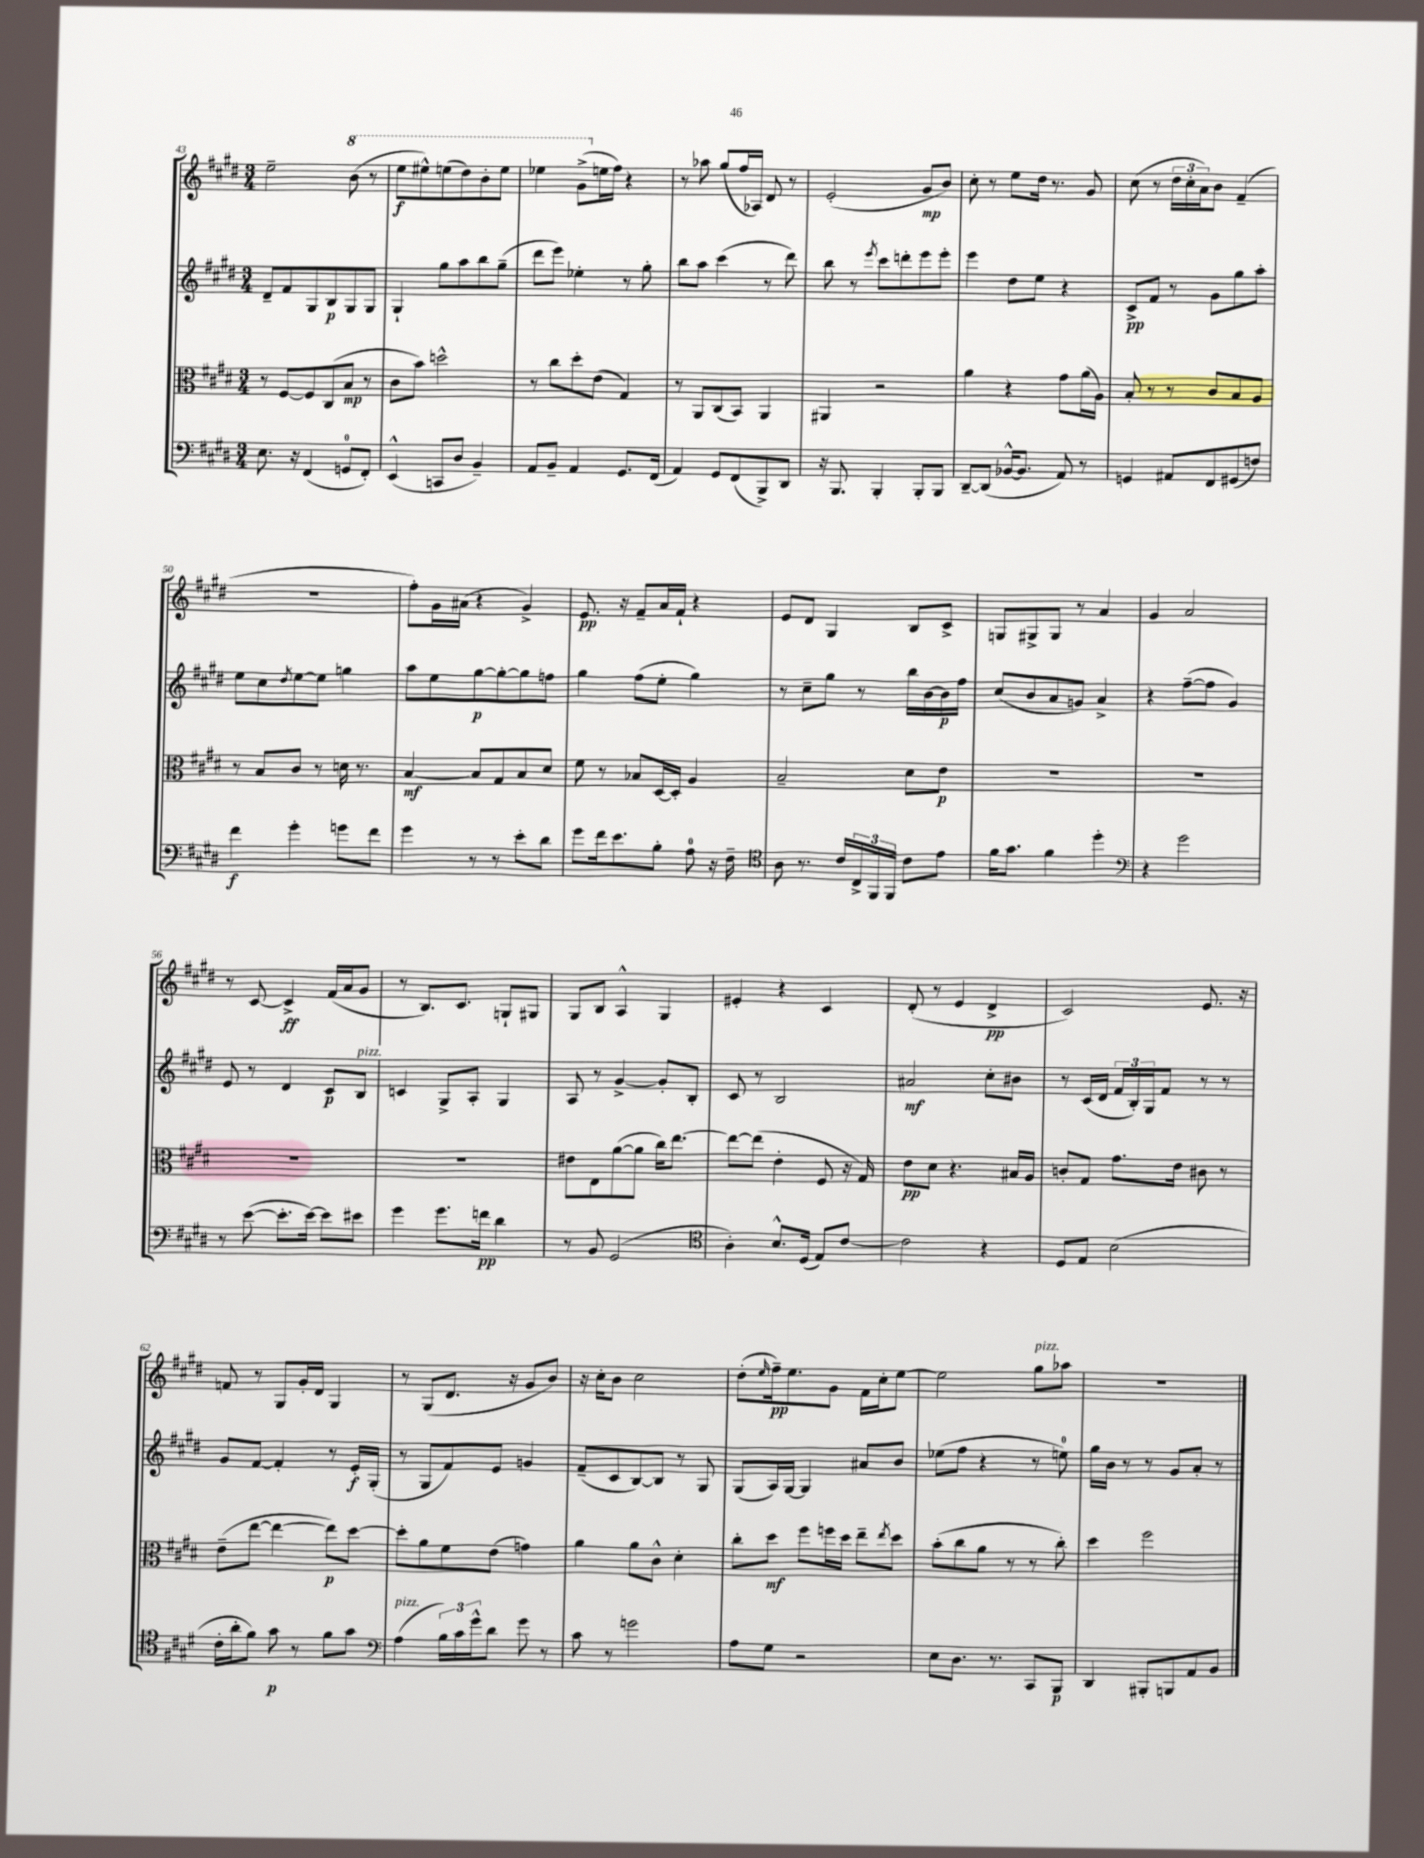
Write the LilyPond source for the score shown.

<<
\new StaffGroup <<
\new Staff = "s0" {
    \clef treble \key e \major \numericTimeSignature \time 3/4
    e''2-- \ottava #1 b''8( r8 |
    e'''8\f eis'''8-^) e'''8( dis'''8) b''8-. e'''8 |
    ees'''4 gis''8->( \ottava #0 e''!16 fis''16) r4 |
    r8 aes''8 gis''8( fis''16 aes16) dis'8 r8 |
    e'2-.( gis'8\mp b'8) |
    cis''8-. r8 e''8 dis''16 r8. gis'8 |
    cis''8( r8 \tuplet 3/2 { dis''16 cis''16-. a'16) } b'8 fis'4--( |
    R2. |
    fis''8-.) gis'16 ais'16( r4 gis'4->) |
    e'8.\pp r16 fis'8-- a'16 fis'16-! r4 |
    e'8 dis'8 gis4 b8 cis'8-> |
    g8 gis8-> gis8 r8 a'4 |
    gis'4 a'2 |
    r8 cis'8~ cis'4->\ff fis'16( a'16 gis'8 |
    r8 b8.) cis'8. g8-! gis8 |
    gis8 b8 a4-^ gis4 |
    eis'4-. r4 cis'4 |
    dis'8-.( r8 e'4 dis'4->\pp |
    cis'2) e'8. r16 |
    f'8 r8 gis8 gis'16-. dis'16 gis4 |
    r8 gis8( dis'8. r16 gis'8 b'8) |
    r16 cis''16-. b'8 cis''2 |
    dis''8-.( \grace { e''16 } fis''16--\pp) e''8. gis'8 fis'16 cis''16-. e''8~ |
    e''2 gis''8^\markup { \italic "pizz." } aes''8 |
    R2. \bar "|." |
}
\new Staff = "s1" {
    \clef treble \key e \major \numericTimeSignature \time 3/4
    dis'8-- fis'8 gis8 b8\p gis8 gis8 |
    gis4-! gis''8 a''8 b''8 gis''8--( |
    dis'''8 e'''8) ees''4-. r8 gis''8-. |
    b''8 a''8 cis'''4( r8 dis'''8) |
    b''8 r8 \acciaccatura { e'''8 } cis'''8 d'''8-. e'''8 e'''8-. |
    e'''4 dis''8 e''8 r4 |
    cis'8->\pp fis'8 r8 gis'8 gis''8 a''8-. |
    e''8 cis''8 \acciaccatura { dis''8 } e''8~ e''8 g''4 |
    a''8 e''8 gis''8~\p gis''8~-. gis''8 f''8 |
    gis''4 fis''8( e''8-. gis''4) |
    r8 cis''8-- gis''8 r8 b''16 b'16~ b'16\p fis''16 |
    cis''8( b'8 a'8 g'8) a'4-> |
    r4 fis''8~--( fis''8 gis'4) |
    e'8 r8 dis'4 cis'8\p b8^\markup { \italic "pizz." } |
    c'4 gis8-> a8-. gis4 |
    a8 r8 gis'4~-> gis'8-. b8-. |
    cis'8 r8 b2 |
    ais'2\mf cis''8-. bis'8 |
    r8 cis'16( dis'16 \tuplet 3/2 { fis'16 b16-.) gis16 } fis'8 r8 r8 |
    gis'8 fis'8~ fis'4-. r8 e'16-.\f gis16-.( |
    r8 gis8 fis'8) e'8 g'4 |
    fis'8--( cis'8 b8~) b8 r8 gis8 |
    gis8( a16) gis16~ gis4 ais'8 b'8 |
    ees''8( fis''8 r4 r8 e''8-0) |
    gis''16 b'16 r8 r8 gis'8 a'8-. r8 \bar "|." |
}
\new Staff = "s2" {
    \clef alto \key e \major \numericTimeSignature \time 3/4
    r8 fis8~ fis8 cis8( b8\mp r8 |
    cis'8 b'8) d''2-^ |
    r8 cis''8 dis''8-. e'8( gis4) |
    r8 a,8 cis8( b,8) a,4 |
    ais,4 r2 |
    a'4 r4 gis'8 a'16( a16) |
    b8-. r8 r8 cis'8 b8 a8 |
    r8 b8 cis'8 r8 d'16 r8. |
    b4~\mf b8 gis8 b8 dis'8 |
    fis'8 r8 bes8 dis16~ dis16-. a4 |
    b2-- dis'8 e'8\p |
    R2. |
    R2. |
    R2. |
    R2. |
    eis'8 e8 a'8~( a'8 cis''16) e''8.~ |
    e''8~ e''8( e'4-. fis8 r16 gis16) |
    e'8\pp dis'8 r4. bis16 a16 |
    c'8-. gis8 gis'8. e'16 cis'8 r8 |
    e'8--( e''8~ e''4~ e''8\p) dis''8~ |
    dis''8-. a'8 fis'8 e'8( g'4) |
    a'4 a'8 cis'8-^ dis'4-. |
    cis''8-. dis''8\mf fis''8 f''16 dis''16 e''8-- \acciaccatura { e''8 } dis''8 |
    b'8-.( cis''8 a'8 r8 r8 cis''8-.) |
    dis''4 fis''2 \bar "|." |
}
\new Staff = "s3" {
    \clef bass \key e \major \numericTimeSignature \time 3/4
    e8. r16 fis,4( g,8-0 fis,8-.) |
    e,4-^( c,8 dis8 b,4--) |
    a,8 b,8-- a,4 gis,8. fis,16( |
    a,4) gis,8 fis,8( b,,8->) dis,8 |
    r16 b,,8. b,,4-. b,,8-. b,,8 |
    dis,8~-- dis,8( bes,16~-^ bes,8. a,8) r8 |
    g,4 ais,8 fis,8 gis,8( f8) |
    fis'4\f gis'4-. g'8 fis'8 |
    gis'4 r8 r8 e'8-. dis'8 |
    gis'8 fis'16 e'8. b8-. a8-0 r16 fis16-- |
    \clef tenor a8 r8. cis'16 \tuplet 3/2 { cis16-> fis,16 fis,16 } cis'8 e'8 |
    fis'16 gis'8. fis'4 dis''4-. |
    \clef bass r4 gis'2 |
    r8 e'8~( e'8.-. e'16~) e'8 eis'8 |
    gis'4 gis'8. f'16\pp dis'4 |
    r8 b,8 gis,2( |
    \clef tenor a4-.) b8.-^ dis16( e8) cis'8~ |
    cis'2 r4 |
    dis8 e8 b2( |
    cis'16-. a'16-. fis'8) gis'8\p r8 fis'8 gis'8 |
    \clef bass a4^\markup { \italic "pizz." }( \tuplet 3/2 { b16) cis'16 gis'16-^ } dis'8 gis'8 r8 |
    cis'8 r8 g'2 |
    a8 gis8 r2 |
    e8 dis8. r8. cis,8 b,,8\p |
    dis,4 bis,,8-. b,,8 a,8 b,8 \bar "|." |
}
>>
>>
\layout { \context { \Score currentBarNumber = #43 } }
